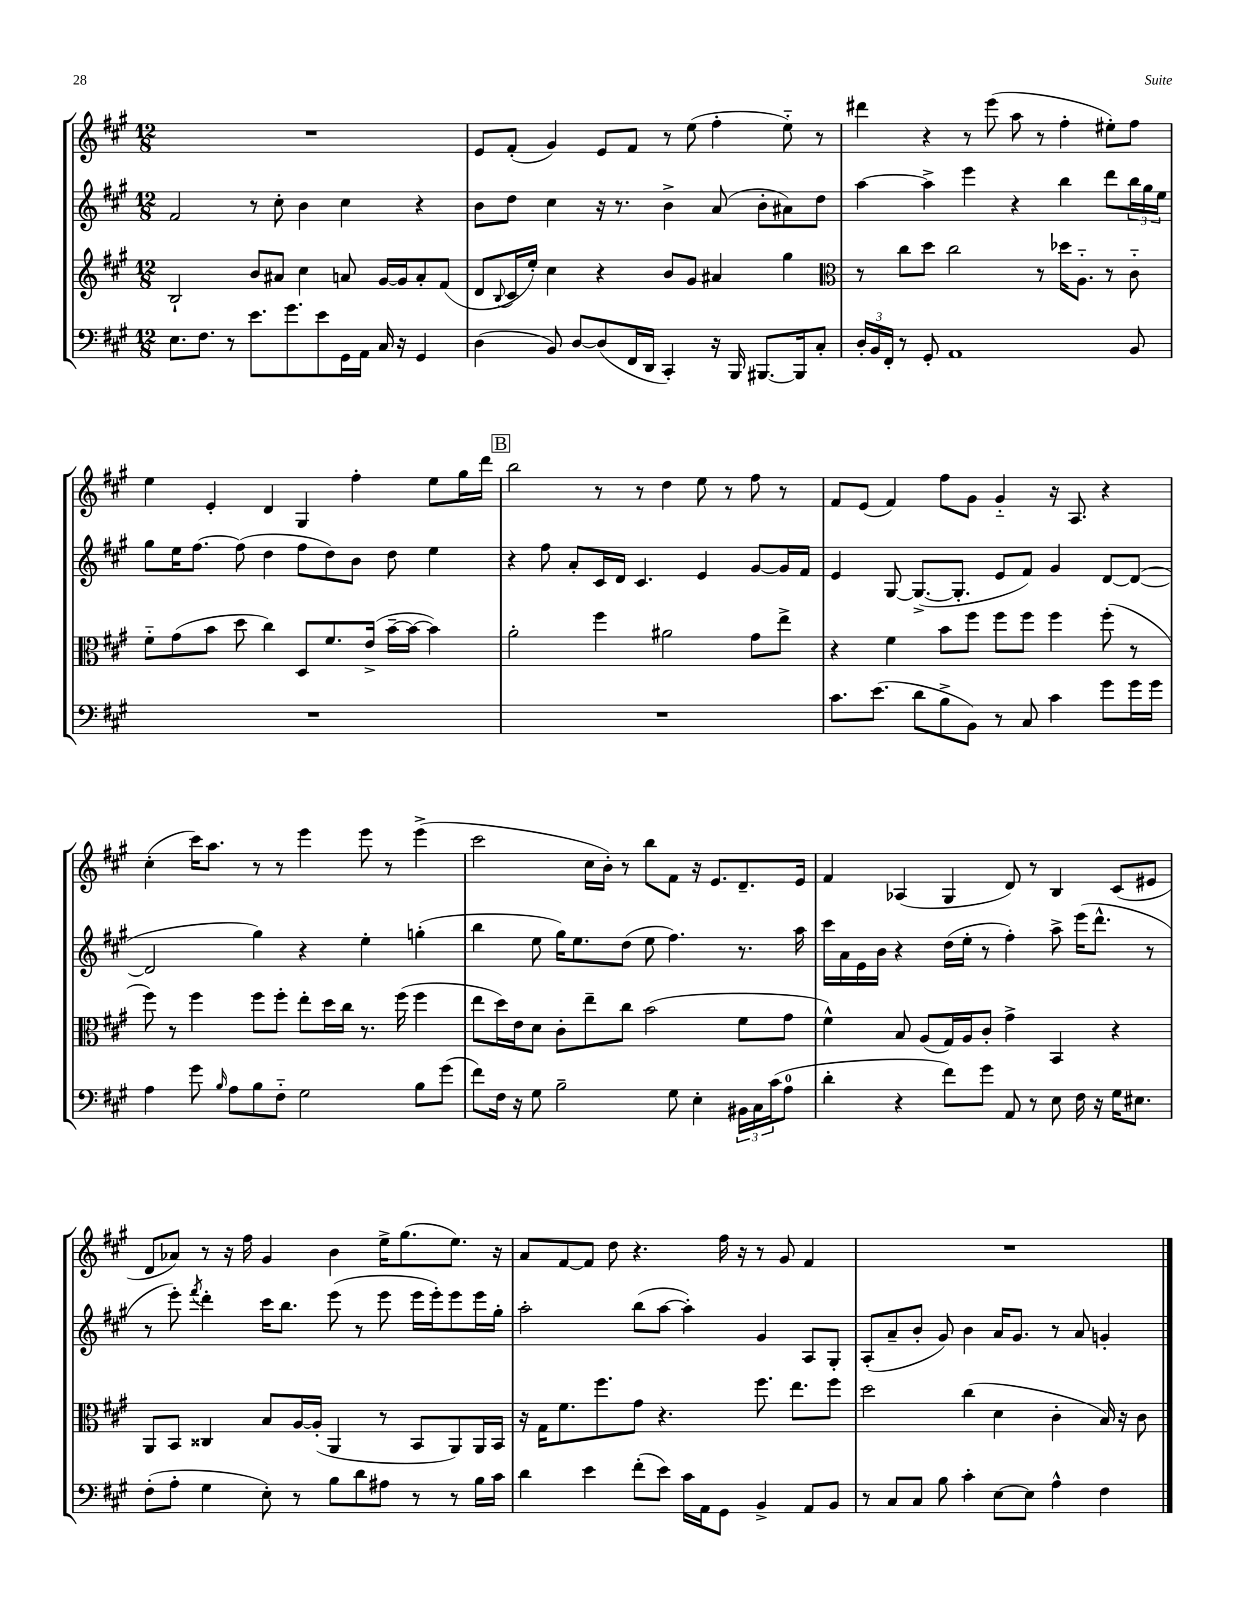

**kern	**kern	**kern	**kern
*staff4	*staff3	*staff2	*staff1
*clefF4	*clefG2	*clefG2	*clefG2
*k[f#c#g#]	*k[f#c#g#]	*k[f#c#g#]	*k[f#c#g#]
*M12/8	*M12/8	*M12/8	*M12/8
8.E	2B`	2f#	1.r
8.F#	.	.	.
8r	.	.	.
8.e	8b	8r	.
.	8a#	8cc#'	.
8.g#	.	.	.
.	4cc#	4b	.
8e	.	.	.
16GG#	8a	4cc#	.
16AA	.	.	.
16C#	[16g#	.	.
16r	16g#]	.	.
4GG#	8a'	4r	.
.	(8f#	.	.
=	=	=	=
(4D	8d	8b	8e
.	8qqB	.	.
.	16c#	8dd	(8f#'
.	16ee')	.	.
8BB)	4cc#	4cc#	4g#)
[8D	.	.	.
(8D]	4r	16r	8e
.	.	8.r	.
16FF#	.	.	8f#
16DD	.	.	.
4CC#')	8b	4b^	8r
.	8g#	.	(8ee
16r	4a#	(8a	4ff#'
16BBB	.	.	.
[8.BBB#	.	8b'	.
.	4gg#	8a#)	8ee'~)
16BBB#]	.	.	.
8C#'	.	8dd	8r
=	=	=	=
*	*clefC3	*	*
24D'	8r	[4aa	4ddd#
24BB	.	.	.
24FF#'	.	.	.
8r	8cc#	.	.
8GG#'	8dd	4aa^]	4r
1AA	2cc#	.	.
.	.	4eee	8r
.	.	.	(8eee
.	.	4r	8aa
.	8r	.	8r
.	16dd-	4bb	4ff#'
.	8.A'~	.	.
.	8r	8ddd	8ee#')
8BB	8c#'~	24bb	8ff#
.	.	24gg#	.
.	.	24ee	.
=	=	=	=
1.r	8f#'~	8gg#	4ee
.	(8g#	16ee	.
.	.	[8.ff#	.
.	8b	.	4e'
.	8dd	(8ff#]	.
.	4cc#)	4dd	4d
.	8D	8ff#	4G#
.	8.f#	8dd)	.
.	.	8b	4ff#'
.	(16e^	.	.
.	[16b~	8dd	.
.	16b_	.	.
.	4b])	4ee	8ee
.	.	.	16gg#
.	.	.	16ddd
=	=	=	=
1.r	2a'	4r	2bb
.	.	8ff#	.
.	.	8a'	.
.	4ff#	16c#	8r
.	.	16d	.
.	.	4.c#	8r
.	2a#	.	4dd
.	.	4e	8ee
.	.	.	8r
.	8g#	[8g#	8ff#
.	8ee^	16g#]	8r
.	.	16f#	.
=	=	=	=
8.c#	4r	4e	8f#
.	.	.	(8e
(8.e	.	.	.
.	4f#	[8G#	4f#)
8d	.	(8.G#^_	.
8B^	8b	.	8ff#
.	.	8.G#']	.
8BB)	8ff#	.	8g#
8r	8ff#	8e	4g#'~
8C#	8ff#	8f#)	.
4c#	4ff#	4g#	16r
.	.	.	8.A
8g#	(8ff#'	[8d	4r
16g#	8r	(8d_	.
16g#	.	.	.
=	=	=	=
4A	8ff#)	2d]	(4cc#'
.	8r	.	.
8g#	4ff#	.	16ccc#)
.	.	.	8.aa
16qqB	.	.	.
8A	.	.	.
8B	8ff#	4gg#)	8r
8F#'~	8ff#'	.	8r
2G#	8ee'	4r	4eee
.	16dd	.	.
.	16cc#	.	.
.	8.r	4ee'	8eee
.	.	.	8r
.	(16ff#	.	.
8B	4ff#	(4gg'	(4eee^
(8g#	.	.	.
=	=	=	=
8f#)	8ee	4bb	2ccc#
16F#	16dd)	.	.
16r	16e	.	.
8G#	8d	8ee	.
2B~	8c#'	16gg#)	.
.	.	8.ee	.
.	8ee~	.	16cc#
.	.	.	16b')
.	8cc#	(8dd	8r
.	(2b	8ee	8bb
8G#	.	4.ff#)	8f#
4E'	.	.	16r
.	.	.	8.e
24BB#	8f#	8.r	8.d~
24C#	.	.	.
(24c#	.	.	.
8A	8g#	.	.
.	.	16aa	16e
=	=	=	=
4d'	4f#^^)	16ccc#	4f#
.	.	16a	.
.	.	16e	.
.	.	16b	.
4r	8B	4r	(4A-
.	(8A	.	.
8f#)	16G#)	(16dd	4G#
.	16A	16ee'	.
8g#	8c#'	8r	.
8AA	4g#^	4ff#')	8d)
8r	.	.	8r
8E	4BB	8aa^	4B
16F#	.	(16eee	.
16r	.	8.ddd^^	.
16G#	4r	.	(8c#
8.E#	.	.	.
.	.	8r	8e#
=	=	=	=
(8F#'	8AA	8r	8d
8A'	8BB	8eee')	8a-)
.	.	8qfff#	.
4G#	4C##	4ddd'	8r
.	.	.	16r
.	.	.	16ff#
8E')	8B	16ccc#	4g#
.	.	8.bb	.
8r	[16A	.	.
.	(16A']	.	.
8B	4AA	(8eee	4b
8d	.	8r	.
8A#	8r	8eee	16ee^
.	.	.	(8.gg#
8r	8BB	16eee	.
.	.	16eee')	.
8r	8AA)	8eee	8.ee)
16B	16AA	16eee	.
16c#	16BB	16gg#'	16r
=	=	=	=
4d	16r	2aa'	8a
.	16G#	.	.
.	8.f#	.	[8f#
4e	.	.	8f#]
.	8.ff#	.	.
.	.	.	8dd
(8f#'	8g#	(8bb	4.r
8e)	4.r	[8aa	.
16c#	.	4aa'])	.
16AA	.	.	.
8GG#	.	.	16ff#
.	.	.	16r
4BB^	8.ff#	4g#	8r
.	.	.	8g#
.	8.ee	.	.
8AA	.	8A	4f#
8BB	8ff#	8G#'	.
=	=	=	=
8r	2dd	(8A'	1.r
8C#	.	8a~	.
8C#	.	8b'	.
8B	.	8g#)	.
4c#'	(4cc#	4b	.
[8E	4d	16a	.
.	.	8.g#	.
8E]	.	.	.
4A^^	4c#'	8r	.
.	.	8a	.
4F#	16B)	4g'	.
.	16r	.	.
.	8c#	.	.
==	==	==	==
*-	*-	*-	*-
